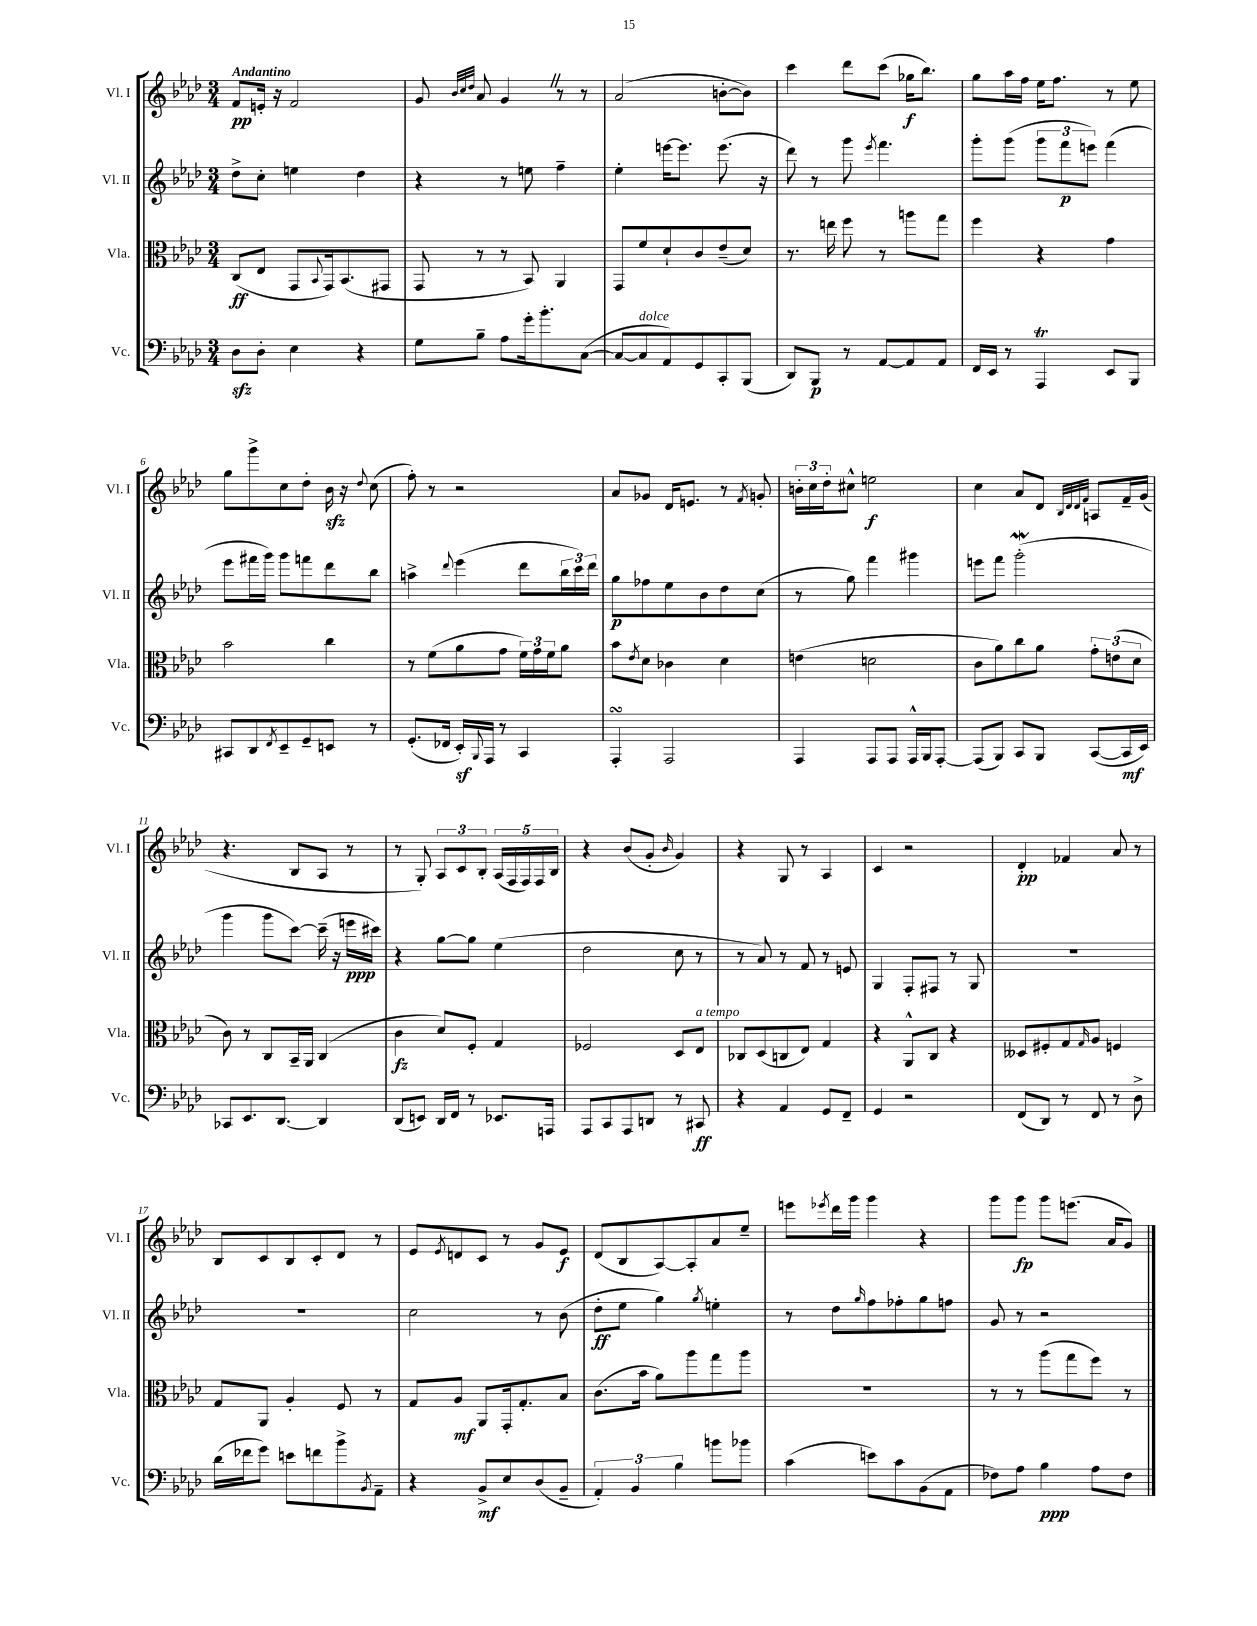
<<
\new StaffGroup <<
\new Staff = "s0" \with { instrumentName = "Vl. I" shortInstrumentName = "Vl. I" } {
    \clef treble \key aes \major \numericTimeSignature \time 3/4 \tempo "Andantino"
    f'8\pp e'16-. r16 f'2 |
    g'8 \grace { bes'32 c''32 des''32 } aes'8 g'4 \once \override BreathingSign.text = \markup { \musicglyph "scripts.caesura.straight" } \breathe r8 r8 |
    aes'2( b'8~-. b'8) |
    c'''4 des'''8 c'''8( ges''16\f bes''8.) |
    g''8 aes''16 f''16 ees''16 f''8. r8 ees''8 |
    g''8 g'''8-> c''8 des''8-. bes'16\sfz r16 \appoggiatura { des''8 } c''8( |
    f''8-.) r8 r2 |
    aes'8 ges'8 des'16 e'8. r8 \acciaccatura { f'8 } g'8-. |
    \tuplet 3/2 { b'16-. c''16 des''16-. } cis''8-^ e''2\f |
    c''4 aes'8 des'8 \grace { bes32 des'32 des'32 f'32 } a8 f'16-- g'16( |
    r4. bes8 aes8 r8 |
    r8 g8-.) \tuplet 3/2 { aes8 c'8 bes8-. } \tuplet 5/4 { aes16( f16 f16) f16 bes16 } |
    r4 bes'8( g'8-. \grace { bes'16 } g'4) |
    r4 g8 r8 aes4 |
    c'4 r2 |
    des'4-.\pp fes'4 aes'8 r8 |
    bes8 c'8 bes8 c'8-. des'8 r8 |
    ees'8 \acciaccatura { ees'8 } d'8 c'8 r8 g'8 ees'8\f |
    des'8( bes8 aes8~) aes8-. aes'8 ees''8-- |
    e'''8 \acciaccatura { ees'''8 } des'''16 g'''16 g'''4 r4 |
    g'''8 g'''8\fp g'''8 e'''8.( aes'16 g'8) \bar "|." |
}
\new Staff = "s1" \with { instrumentName = "Vl. II" shortInstrumentName = "Vl. II" } {
    \clef treble \key aes \major \numericTimeSignature \time 3/4
    des''8-> c''8-. e''4 des''4 |
    r4 r8 e''8 f''4-- |
    ees''4-. e'''16~ e'''8. e'''8.( r16 |
    des'''8) r8 g'''8 \acciaccatura { ees'''8 } f'''4. |
    g'''8-. g'''8( \tuplet 3/2 { g'''8 f'''8\p e'''8) } f'''4( |
    ees'''8 fis'''16 g'''16) g'''8 f'''8 des'''8 bes''8 |
    a''4-> \appoggiatura { des'''8 } ees'''4( des'''8 \tuplet 3/2 { bes''16 c'''16) des'''16 } |
    g''8\p fes''8 ees''8 bes'8 des''8 c''8( |
    r8 g''8) f'''4 gis'''4 |
    e'''8 f'''8 g'''2-.\mordent( |
    g'''4 g'''8 c'''8~) c'''16--( r16 e'''16\ppp cis'''16) |
    r4 g''8~ g''8 ees''4( |
    des''2 c''8 r8 |
    r8 aes'8) r8 f'8 r8 e'8 |
    g4 f8-. fis8 r8 g8 |
    R2. |
    R2. |
    c''2 r8 bes'8( |
    des''8-.\ff ees''8 g''4) \acciaccatura { g''8 } e''4-. |
    r8 des''8 \grace { g''16 } f''8 fes''8-. g''8 f''8 |
    g'8 r8 r2 \bar "|." |
}
\new Staff = "s2" \with { instrumentName = "Vla." shortInstrumentName = "Vla." } {
    \clef alto \key aes \major \numericTimeSignature \time 3/4
    c8\ff( ees8 g,8 \appoggiatura { bes,8 } g,16) bes,8.( gis,8 |
    g,8 r8 r8 bes,8) aes,4 |
    g,8 f'8 des'8-! c'8 ees'8--( des'8) |
    r8. e''16 f''8 r8 a''8 g''8 |
    f''4 r4 g'4 |
    bes'2 c''4 |
    r8 f'8( aes'8 g'8 \tuplet 3/2 { f'16) g'16 f'16 } aes'8 |
    bes'8 \acciaccatura { ees'8 } des'8 ces'4 des'4 |
    e'4( d'2 |
    c'8 aes'8) c''8 aes'8 \tuplet 3/2 { g'8-. e'8( des'8 } |
    c'8) r8 c8 bes,16-- aes,16 c4( |
    c'4\fz des'8) f8-. g4 |
    fes2 des8 ees8^\markup { \italic "a tempo" } |
    ces8 des8( c8 ees8) g4 |
    r4 aes,8-^ c8 r4 |
    deses8 fis8-. g8 \grace { g16 } aes8 f4 |
    g8 aes,8 aes4-. f8 r8 |
    g8 aes8\mf aes,8 g,16-. g8.-. bes8 |
    c'8.( bes'16 aes'8) aes''8 g''8 aes''8 |
    R2. |
    r8 r8 aes''8( g''8 f''8) r8 \bar "|." |
}
\new Staff = "s3" \with { instrumentName = "Vc." shortInstrumentName = "Vc." } {
    \clef bass \key aes \major \numericTimeSignature \time 3/4
    des8\sfz des8-. ees4 r4 |
    g8 bes8-- aes8 g'16-. bes'8.-. c8~( |
    c8~ c8^\markup { \italic "dolce" } aes,8) g,8 c,8-. bes,,8( |
    des,8) bes,,8\p r8 aes,8~ aes,8 aes,8 |
    f,16 ees,16 r8 aes,,4\trill ees,8 bes,,8 |
    cis,8 des,8 \acciaccatura { f,8 } ees,8-- g,8-- e,8 r8 |
    g,8.-.( fes,16 ees,16-.\sf) \appoggiatura { bes,,8 } aes,,16 r8 c,4 |
    aes,,4-.\turn aes,,2 |
    aes,,4 aes,,8 aes,,8 aes,,16-^ bes,,16 aes,,8~-. |
    aes,,8( bes,,8) c,8 bes,,8 c,8~( c,16\mf ees,16) |
    ces,8 ees,8. des,8.~ des,4 |
    des,8( e,8) des,16 f,16 r8 ees,8. a,,16 |
    aes,,8 c,8 aes,,8 d,8 r8 cis,8\ff |
    r4 aes,4 g,8 f,8-- |
    g,4 r2 |
    f,8( des,8) r8 f,8 r8 des8-> |
    des'16( fes'16 g'8) e'8 f'8 bes'8-> \acciaccatura { bes,8 } aes,8-- |
    r4 bes,8->\mf ees8 des8( bes,8-- |
    \tuplet 3/2 { aes,4-.) bes,4 bes4 } b'8 bes'8 |
    c'4( e'8) c'8 bes,8( aes,8 |
    fes8) aes8 bes4\ppp aes8 fes8 \bar "|." |
}
>>
>>
